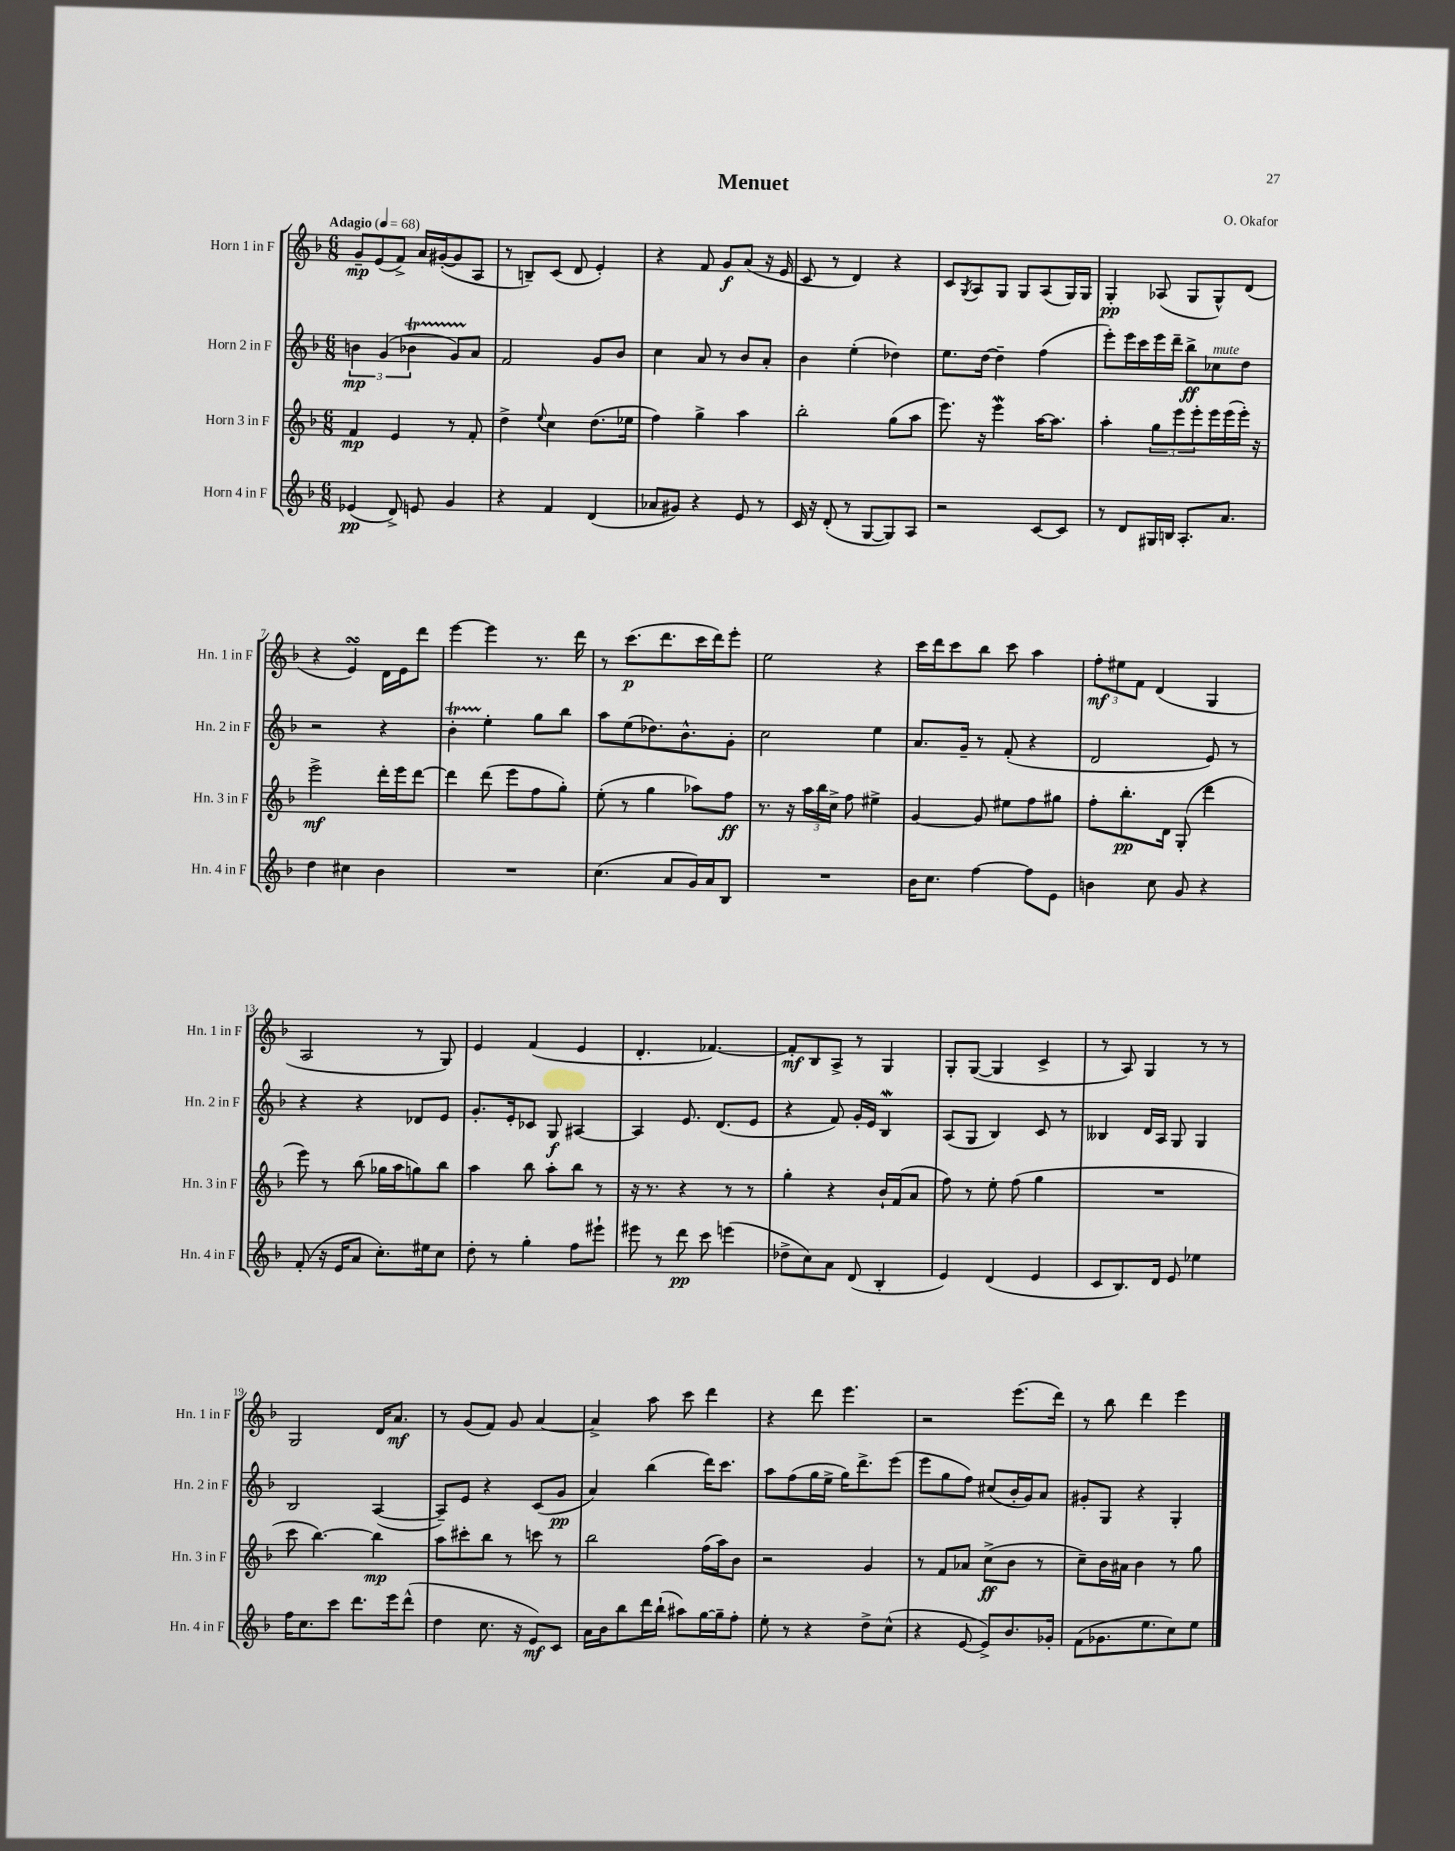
\header { title = "Menuet" composer = "O. Okafor" }
<<
\new StaffGroup <<
\new Staff = "s0" \with { instrumentName = "Horn 1 in F" shortInstrumentName = "Hn. 1 in F" } {
    \clef treble \key f \major \numericTimeSignature \time 6/8 \tempo "Adagio" 4 = 68
    g'8--\mp e'8( f'8->) a'16 gis'16~-.( gis'8 a8 |
    r8 b8--) c'8( d'8 e'4-.) |
    r4 f'8 g'8\f a'8( r16 e'16 |
    c'8 r8 d'4) r4 |
    c'8 \acciaccatura { g8 } a8 g8 g8 a8( g16) g16 |
    g4-.\pp aes8( g8 g8-^) d'8( |
    r4 e'4\turn) d'16 e'16 d'''8 |
    e'''4~ e'''4 r8. d'''16 |
    r8 c'''8.\p( d'''8. c'''16 d'''16) e'''8-. |
    e''2 r4 |
    c'''16 d'''16 c'''8 bes''8 c'''8 a''4 |
    \tuplet 3/2 { f''8-.\mf eis''8 f'8 } d'4( g4 |
    a2 r8 g8) |
    e'4 f'4( e'4 |
    d'4.-. fes'4.~) |
    fes'8-.\mf bes8 a8-> r8 g4 |
    g8-. g8~( g4 c'4-> |
    r8 a8) g4 r8 r8 |
    g2 d'16 a'8.\mf |
    r8 g'8( f'8) g'8 a'4~ |
    a'4-> a''8 c'''8 d'''4 |
    r4 d'''8 e'''4. |
    r2 e'''8.( d'''16) |
    r8 bes''8 d'''4 e'''4 \bar "|." |
}
\new Staff = "s1" \with { instrumentName = "Horn 2 in F" shortInstrumentName = "Hn. 2 in F" } {
    \clef treble \key f \major \numericTimeSignature \time 6/8
    \tuplet 3/2 { b'4\mp g'4( bes'4\startTrillSpan } g'8) a'8\stopTrillSpan |
    f'2 g'8 bes'8 |
    c''4 a'8 r8 bes'8 a'8-. |
    bes'4 e''4-.( des''4) |
    e''8. d''16~ d''4-- f''4( |
    e'''8-.) e'''16 c'''16 e'''16 d'''16-- bes''8->\ff ces''8^\markup { \italic "mute" } d''8 |
    r2 r4 |
    bes'4-.\startTrillSpan e''4-.\stopTrillSpan g''8 bes''8 |
    a''8 e''8( des''8.) bes'8.-^ g'8-. |
    c''2 e''4 |
    a'8. g'16-- r8 f'8-.( r4 |
    d'2 e'8) r8 |
    r4 r4 des'8 e'8 |
    g'8.-. e'16-. ces'8 g8\f ais4~ |
    ais4 e'8. d'8.( e'8 |
    r4 f'8) g'16-. e'16 bes4\mordent |
    a8( g8 bes4) c'8 r8 |
    beses4 d'16 a16 g8 g4 |
    bes2 a4~( |
    a8--) e'8 r4 c'8( g'8\pp |
    a'4) bes''4( d'''16) c'''8. |
    a''8 f''8( g''16 e''16-> g''16) d'''8.-> e'''8( |
    e'''8 g''8 f''8) cis''8( bes'16-. g'16) a'8 |
    gis'8-. g8 r4 g4-. \bar "|." |
}
\new Staff = "s2" \with { instrumentName = "Horn 3 in F" shortInstrumentName = "Hn. 3 in F" } {
    \clef treble \key f \major \numericTimeSignature \time 6/8
    f'4\mp e'4 r8 f'8-. |
    d''4-> \appoggiatura { e''8 } c''4 d''8.( ees''16 |
    f''4) g''4-> a''4 |
    bes''2-. g''8( a''8 |
    e'''8.) r16 e'''4\mordent a''16~ a''8. |
    a''4-. \tuplet 3/2 { g''8 e'''8 e'''8-. } e'''16 e'''16( e'''16-.) r16 |
    e'''2->\mf d'''16-. e'''16 d'''8~ |
    d'''4 d'''8( e'''8 f''8 g''8-.) |
    e''8-.( r8 g''4 aes''8) f''8\ff |
    r8. r16 \tuplet 3/2 { a''16 bes''16 c''16-> } f''8 eis''4-> |
    g'4~ g'8 eis''8 f''8 gis''8 |
    f''8-. bes''8.-.\pp d'16 g8-.( d'''4 |
    e'''8) r8 bes''8( ges''16 a''16 g''8) bes''8 |
    a''4 bes''8 a''8-. bes''8 r8 |
    r16 r8. r4 r8 r8 |
    g''4-. r4 bes'16-! f'16( a'8 |
    f''8) r8 e''8-. f''8( g''4 |
    R2. |
    c'''8 bes''4.~) bes''4\mp |
    a''8 cis'''8-. bes''8 r8 c'''8 r8 |
    bes''2 f''16( a''16) bes'8 |
    r2 g'4 |
    r8 f'8 aes'8 c''8->\ff( bes'8 r8 |
    c''8--) bes'16 ais'16 bes'4 r8 g''8 \bar "|." |
}
\new Staff = "s3" \with { instrumentName = "Horn 4 in F" shortInstrumentName = "Hn. 4 in F" } {
    \clef treble \key f \major \numericTimeSignature \time 6/8
    ees'4\pp( d'8->) e'8 g'4 |
    r4 f'4 d'4( |
    aes'8 gis'8) r4 e'8 r8 |
    c'16 r16 d'8-.( r8 g8~ g8) a8 |
    r2 c'8~ c'8 |
    r8 d'8 gis16 b16 a8.-. a'8. |
    d''4 cis''4 bes'4 |
    R2. |
    c''4.( a'8 g'16) a'16 bes8 |
    R2. |
    bes'16 c''8. f''4~ f''8 e'8 |
    b'4 c''8 g'8 r4 |
    f'8-.( r16 e'16 a'8 c''8.-.) eis''16 c''8 |
    d''8-. r8 g''4-. f''8 eis'''8-! |
    eis'''8 r8 d'''8\pp c'''8 e'''4( |
    des''8-> c''8) a'8 d'8( bes4-. |
    e'4) d'4( e'4 |
    c'8 bes8.) d'16 e'8 ees''4 |
    f''16 c''8. c'''8 d'''8. e'''16 d'''8-^( |
    d''4 c''8. r16 e'8\mf) c'8 |
    a'16 bes'16 bes''8 d'''16 bes''16-!( ais''8) g''16~ g''16-- f''8-. |
    e''8-. r8 r4 d''8-> c''8-^( |
    r4 e'8~ e'8->) bes'8. ges'16-. |
    f'8( ges'8. e''8. c''8) e''8 \bar "|." |
}
>>
>>
